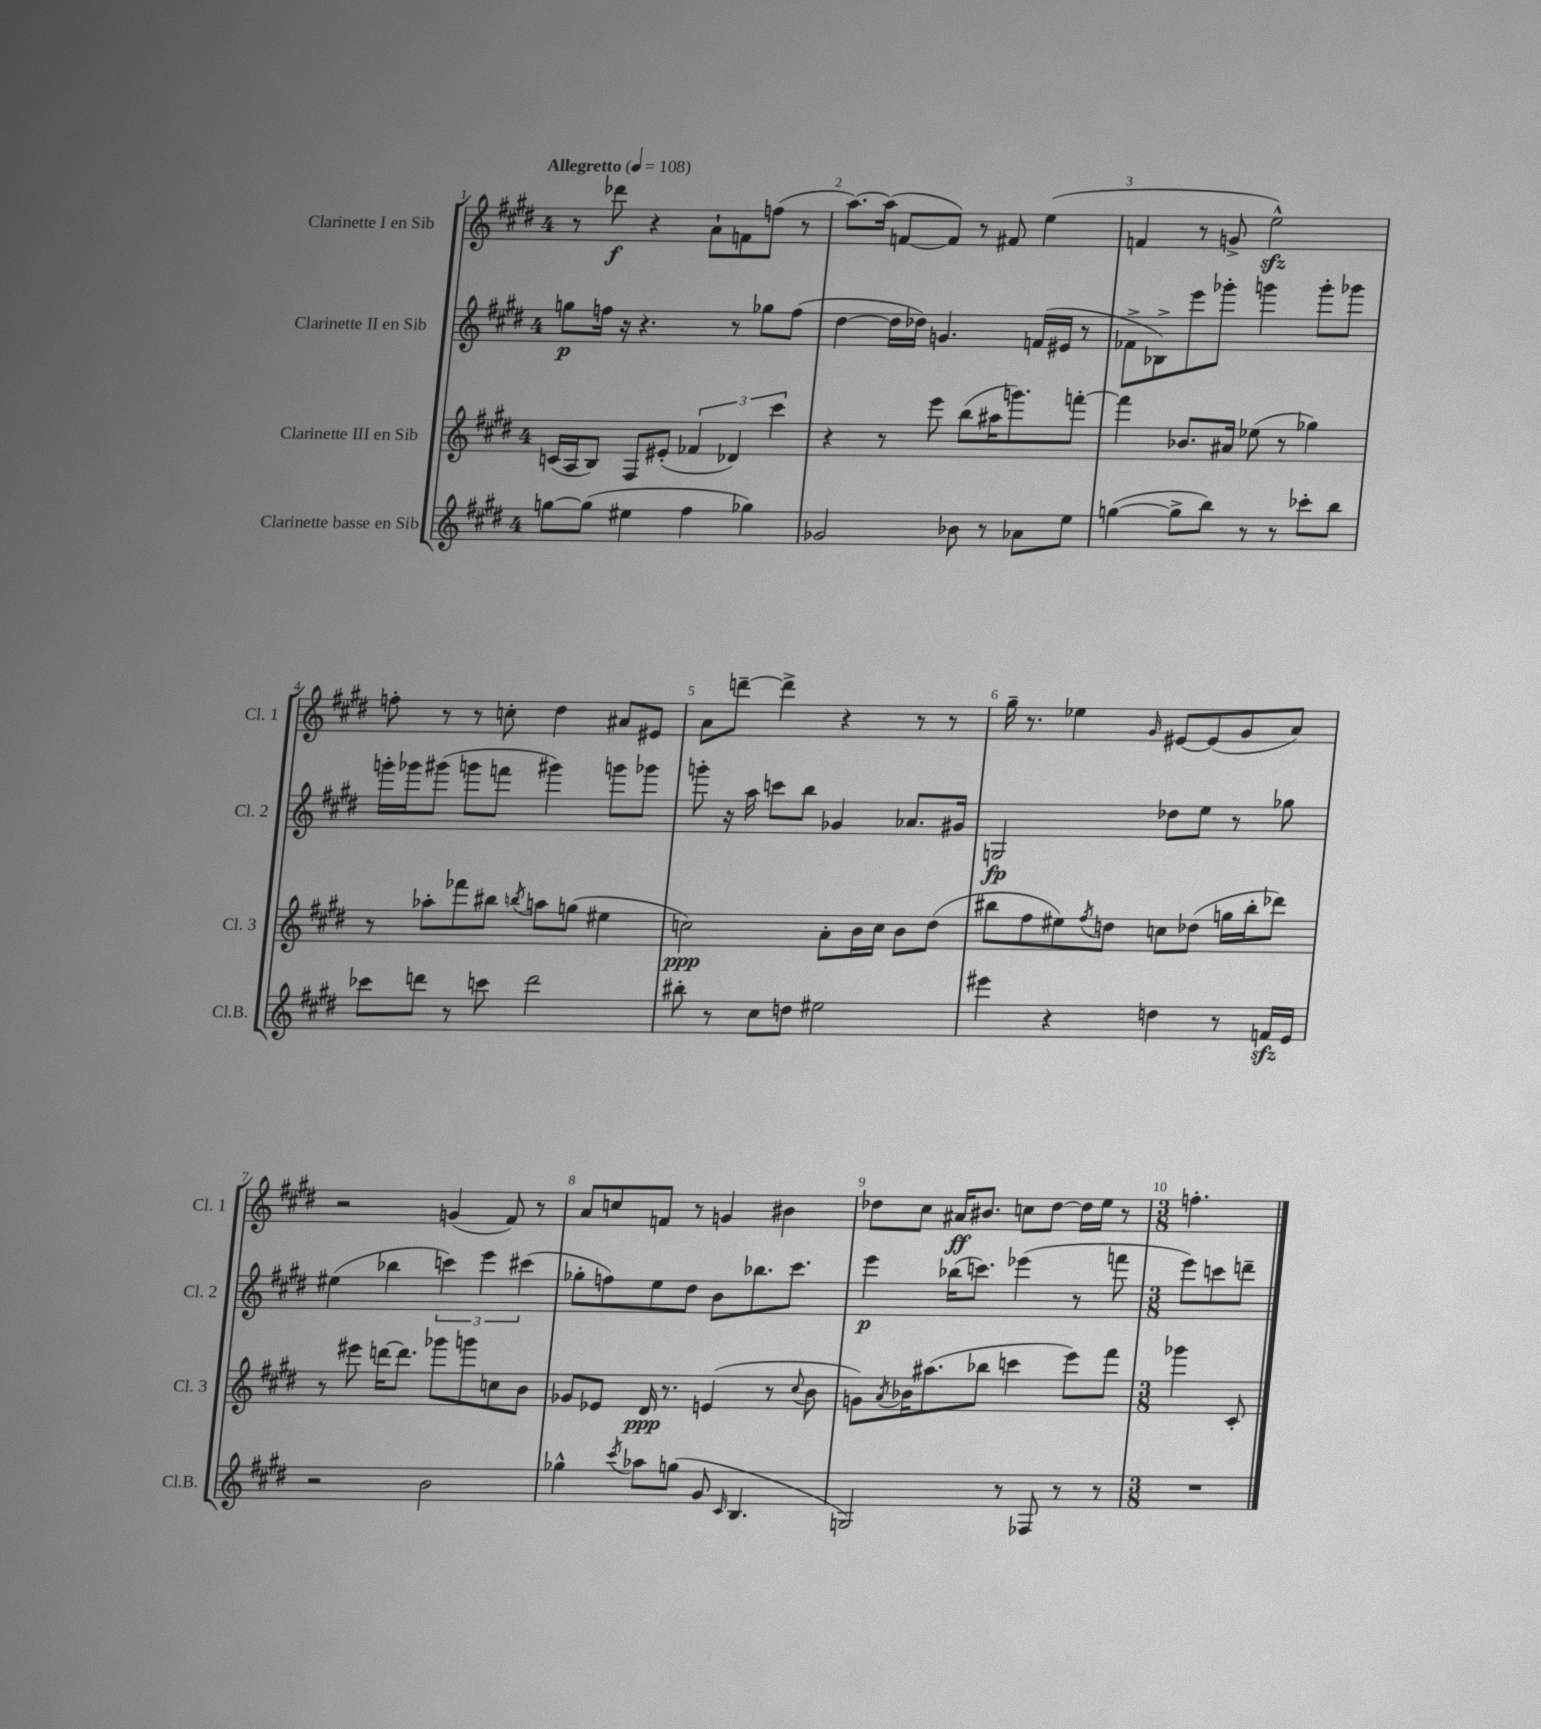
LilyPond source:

<<
\new StaffGroup <<
\new Staff = "s0" \with { instrumentName = "Clarinette I en Sib" shortInstrumentName = "Cl. 1" } {
    \clef treble \key e \major \once \override Staff.TimeSignature.style = #'single-digit \time 4/4 \tempo "Allegretto" 4 = 108
    r8 des'''8\f r4 a'8-! f'8 f''8( r8 |
    a''8.~) a''16( f'8~ f'8) r8 fis'8 e''4( |
    f'4 r8 g'8-> e''2-^\sfz) |
    f''8-. r8 r8 c''8-. dis''4 ais'8 eis'8 |
    a'8 d'''8~-- d'''4-> r4 r8 r8 |
    gis''16-- r8. ees''4 \grace { gis'16 } eis'8~ eis'8( gis'8 a'8) |
    r2 g'4( fis'8) r8 |
    a'8 c''8 f'8 r8 g'4 bis'4 |
    des''8 cis''8 ais'16\ff bis'8. c''8 des''8~ des''16 e''16 r8 |
    \numericTimeSignature \time 3/8 f''4.-. \bar "|." |
}
\new Staff = "s1" \with { instrumentName = "Clarinette II en Sib" shortInstrumentName = "Cl. 2" } {
    \clef treble \key e \major \once \override Staff.TimeSignature.style = #'single-digit \time 4/4
    g''8\p f''16 r16 r4. r8 ges''8 f''8( |
    dis''4~ dis''16 des''16) g'4. f'16( eis'16 r8 |
    fes'8-> bes8->) e'''8 ges'''8-. g'''4 g'''8-. ges'''8 |
    g'''16-. ges'''16 gis'''8( g'''8 f'''8 gis'''4) g'''8 ges'''8 |
    g'''8-. r16 a''16 c'''8 b''8 ges'4 aes'8. gis'16 |
    g2\fp des''8 e''8 r8 ges''8 |
    eis''4( bes''4 \tuplet 3/2 { c'''4) e'''4 cis'''4( } |
    ges''8-. f''8) e''8 dis''8 b'8 bes''8. cis'''8. |
    e'''4\p bes''16( c'''8.) ees'''4( r8 f'''8 |
    \numericTimeSignature \time 3/8 e'''8) c'''8 d'''8-- \bar "|." |
}
\new Staff = "s2" \with { instrumentName = "Clarinette III en Sib" shortInstrumentName = "Cl. 3" } {
    \clef treble \key e \major \once \override Staff.TimeSignature.style = #'single-digit \time 4/4
    c'16( a16 b8) fis8 eis'8-.( \tuplet 3/2 { fes'4 des'4) cis'''4 } |
    r4 r8 e'''8 b''8( ais''16 g'''8.) f'''8~-. |
    f'''4 bes'8. ais'16 ees''8( r8 ges''4) |
    r8 aes''8-. fes'''8 bis''8 \acciaccatura { b''8 } a''8 g''8( eis''4 |
    c''2\ppp) a'8-. b'16 c''16 b'8 dis''8( |
    bis''8 fis''8 eis''8) \acciaccatura { fis''8 } d''8 c''8 des''8( g''16 bis''16-. des'''8) |
    r8 eis'''8 d'''16~ d'''8. ges'''8 g'''8 c''8 b'8 |
    ges'8 ees'8 dis'16\ppp r8. e'4( r8 \appoggiatura { cis''8 } b'8 |
    g'8) \acciaccatura { a'8 } bes'16 ais''8.( bes''8 c'''4 e'''8) fis'''8 |
    \numericTimeSignature \time 3/8 ges'''4 cis'8-. \bar "|." |
}
\new Staff = "s3" \with { instrumentName = "Clarinette basse en Sib" shortInstrumentName = "Cl.B." } {
    \clef treble \key e \major \once \override Staff.TimeSignature.style = #'single-digit \time 4/4
    g''8~ g''8( eis''4 fis''4 ges''4) |
    ges'2 bes'8 r8 aes'8 e''8 |
    g''4~( g''8-> b''8) r8 r8 ces'''8-. b''8 |
    ces'''8 d'''8 r8 c'''8 d'''2 |
    bis''8-. r8 cis''8 d''8 eis''2 |
    eis'''4 r4 d''4 r8 f'16\sfz e'16 |
    r2 b'2 |
    ges''4-^ \acciaccatura { cis'''8 } aes''8 g''8( gis'8 \grace { cis'16 } b4. |
    g2) r8 fes8 r8 r8 |
    \numericTimeSignature \time 3/8 R4. \bar "|." |
}
>>
>>
\layout { \context { \Score \override BarNumber.break-visibility = ##(#f #t #t) barNumberVisibility = #all-bar-numbers-visible } }
